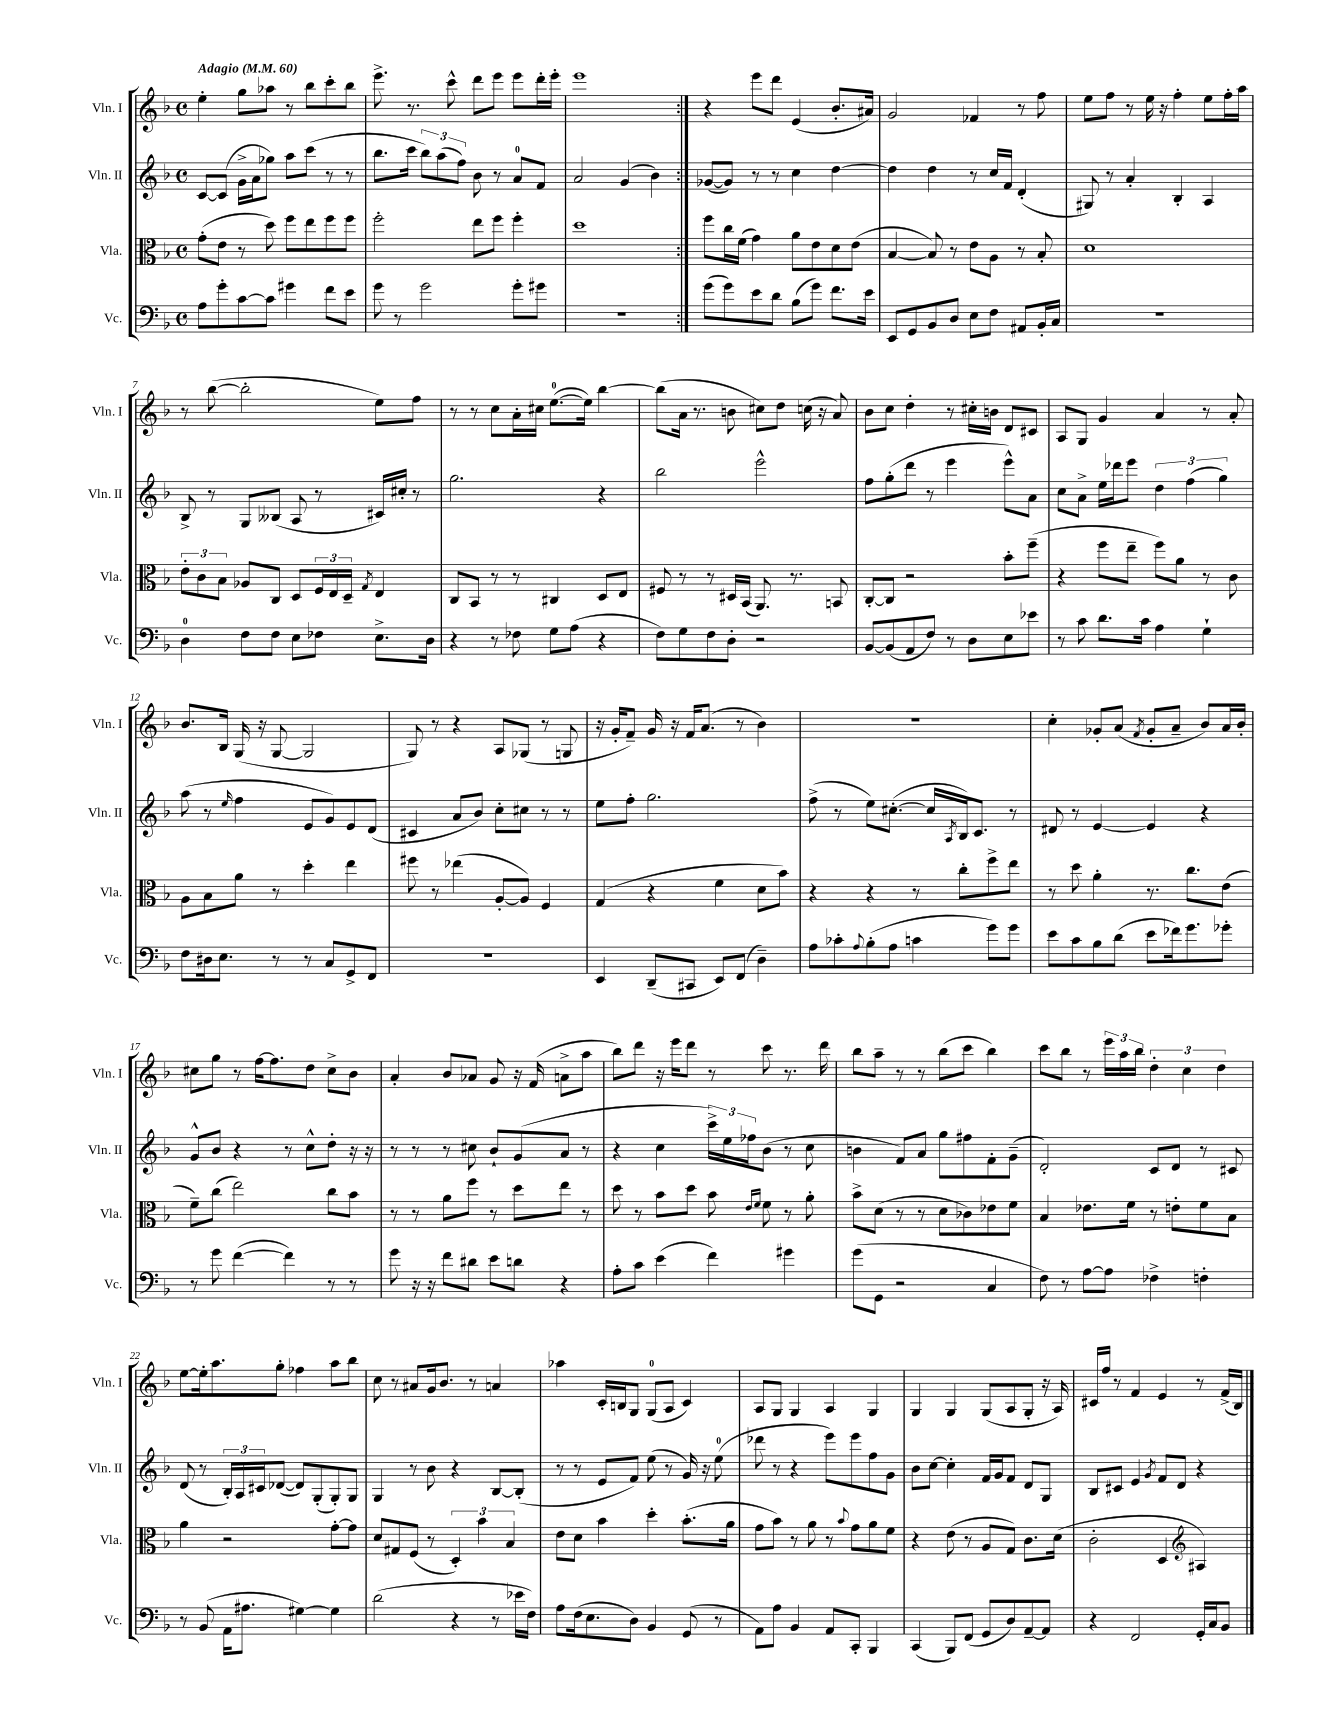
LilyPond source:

<<
\new StaffGroup <<
\new Staff = "s0" \with { instrumentName = "Vln. I" shortInstrumentName = "Vln. I" } {
    \clef treble \key f \major \defaultTimeSignature \time 4/4 \tempo "Adagio" 4 = 60
    \repeat volta 2 { e''4-. g''8 aes''8 r8 bes''8 c'''8-. bes''8 |
    e'''8.-> r8. c'''8-^ d'''8 e'''8 e'''8 d'''16-. e'''16-. |
    e'''1 | }
    r4 e'''8 d'''8 e'4( bes'8.-. ais'16) |
    g'2 fes'4 r8 f''8 |
    e''8 f''8 r8 e''16 r16 f''4-. e''8 f''16-. a''16 |
    r8 bes''8~( bes''2-. e''8) f''8 |
    r8 r8 c''8 a'16-. cis''16 e''8.-0~( e''16) bes''4~ |
    bes''8( a'16 r8. b'8 cis''8) d''8 c''16( r16 a'8) |
    bes'8 c''8 d''4-. r8 cis''16-. b'16 d'8 cis'8 |
    a8 g8 g'4 a'4 r8 a'8-. |
    bes'8. bes16 g16( r16 g8~ g2 |
    g8) r8 r4 a8 ges8( r8 g8 |
    r16 g'16-. f'8--) g'16 r16 f'16 a'8.( r8 bes'4) |
    R1 |
    c''4-. ges'8-. a'8( \acciaccatura { f'8 } ges'8-. a'8-- bes'8) a'16 bes'16-. |
    cis''8 g''8 r8 f''16~ f''8. d''8 cis''8-> bes'8 |
    a'4-. bes'8 aes'8 g'8 r16 f'16( a'8-> a''8 |
    bes''8) d'''8 r16 e'''16 d'''8 r8 c'''8 r8. d'''16 |
    bes''8 a''8-- r8 r8 bes''8( c'''8 bes''4) |
    c'''8 bes''8 r8 \tuplet 3/2 { e'''16 a''16 bes''16 } \tuplet 3/2 { d''4-. c''4 d''4 } |
    e''8~ e''16-. a''8. g''8-. fes''4 a''8 bes''8 |
    c''8 r8 ais'8 g'16 bes'8. r8 a'4 |
    aes''4 c'16-. b16 g8 g8-0( a8 c'4) |
    a8 g8 g4 a4 g4 |
    g4 g4 g8( a8 g8-. r16 a16) |
    cis'16 f''16 r8 f'4 e'4 r8 f'16->( bes16) \bar "|." |
}
\new Staff = "s1" \with { instrumentName = "Vln. II" shortInstrumentName = "Vln. II" } {
    \clef treble \key f \major \defaultTimeSignature \time 4/4
    \repeat volta 2 { c'8~ c'8( g'16-> a'16 ges''8) a''8 c'''8( r8 r8 |
    bes''8. c'''16 \tuplet 3/2 { bes''8) a''8( f''8) } bes'8 r8 a'8-0 f'8 |
    a'2 g'4( bes'4) | }
    ges'8~( ges'8) r8 r8 c''4 d''4~ |
    d''4 d''4 r8 c''16 f'16 d'4-.( |
    gis8) r8 a'4-. bes4-. a4 |
    bes8-> r8 g8 beses8( a8 r8 cis'16) cis''16-. r8 |
    g''2. r4 |
    bes''2 e'''2-^ |
    f''8 g''8-.( d'''8 r8 e'''4 e'''8-^) a'8 |
    c''8 a'8-> e''16 des'''16 e'''8 \tuplet 3/2 { d''4 f''4( g''4) } |
    a''8( r8 \grace { e''16 } f''4 e'8 g'8) e'8 d'8( |
    cis'4 a'8 bes'8) c''8-. cis''8 r8 r8 |
    e''8 f''8-. g''2. |
    f''8->( r8 e''8) cis''8.~-.( cis''16 \acciaccatura { a8 } bes16) c'8. r8 |
    dis'8 r8 e'4~ e'4 r4 |
    g'8-^ bes'8 r4 r8 c''8-^ d''8-. r16 r16 |
    r8 r8 r8 cis''8 bes'8-! g'8( a'8 r8 |
    r4 c''4 \tuplet 3/2 { c'''16->) e''16 fes''16 } bes'8( r8 c''8 |
    b'4 f'8) a'8 g''8 fis''8 f'8-. g'8--( |
    d'2-.) c'8 d'8 r8 cis'8 |
    d'8( r8 \tuplet 3/2 { bes16-.) a16 cis'16 } des'8~( des'8) g8-.( g8-.) g8 |
    g4 r8 bes'8 r4 bes8~ bes8-.( |
    r8 r8 e'8 f'8) e''8( r8 g'16) r16 e''8-0( |
    des'''8 r8 r4 e'''8) e'''8 f''8 g'8 |
    bes'8 c''8~ c''4-. f'16 g'16 f'8 d'8 g8 |
    bes8 cis'8 e'4 \acciaccatura { g'8 } f'8 d'8 r4 \bar "|." |
}
\new Staff = "s2" \with { instrumentName = "Vla." shortInstrumentName = "Vla." } {
    \clef alto \key f \major \defaultTimeSignature \time 4/4
    \repeat volta 2 { g'8-.( e'8 r8 d''8) f''8 e''8 f''8 f''8 |
    f''2-. e''8 f''8 f''4-. |
    d''1 | }
    f''8 c''16 f'16( g'4) a'8 e'8 d'8 e'8( |
    bes4~ bes8) r8 e'8 a8 r8 bes8-. |
    d'1 |
    \tuplet 3/2 { e'8-. c'8 bes8 } aes8 c8 d8 \tuplet 3/2 { f16 e16 d16-- } \acciaccatura { g8 } e4 |
    c8 bes,8 r8 r8 cis4 d8 e8 |
    fis8 r8 r8 dis16 bes,16( a,8.) r8. b,8 |
    c8~-. c8 r2 bes'8-. f''8--( |
    r4 f''8 e''8-- f''8) a'8 r8 c'8 |
    a8 bes8 a'8 r8 d''4-. e''4 |
    fis''8 r8 ees''4( a8~-. a8) f4 |
    g4( r4 f'4 d'8 bes'8) |
    r4 r4 r8 c''8-. f''8-> e''8 |
    r8 d''8 a'4-. r8. c''8. e'8( |
    f'8--) c''8( e''2) c''8 bes'8 |
    r8 r8 a'8 f''8 r8 d''8 e''8 r8 |
    d''8 r8 bes'8 d''8 bes'8 \grace { e'16 f'16 } f'8 r8 a'8-. |
    bes'8-> d'8( r8 r8 d'8 ces'8) ees'8 f'8 |
    bes4 ees'8. f'16 r8 e'8-. f'8 bes8 |
    a'4 r2 g'8~-. g'8 |
    d'8 gis8 f8( r8 \tuplet 3/2 { d4-.) bes'4 bes4 } |
    e'8 d'8 bes'4 d''4-. bes'8.-.( a'16 |
    g'8 bes'8) r8 a'8 r8 \appoggiatura { bes'8 } g'8 a'8 f'8 |
    r4 e'8( r8 a8 g8) c'8. d'16( |
    c'2-. d4 \clef treble ais4) \bar "|." |
}
\new Staff = "s3" \with { instrumentName = "Vc." shortInstrumentName = "Vc." } {
    \clef bass \key f \major \defaultTimeSignature \time 4/4
    \repeat volta 2 { a8 g'8-. c'8~ c'8 gis'4 f'8 e'8 |
    g'8 r8 g'2 g'8-. gis'8 |
    R1 | }
    g'8( g'8) e'8 d'8 bes8( g'8) f'8. e'16 |
    e,8 g,8 bes,8 d8 e8 f8 ais,8 bes,16-. c16 |
    R1 |
    d4-0 f8 f8 e8 fes8 e8.-> d16 |
    r4 r8 fes8 g8 a8( r4 |
    f8) g8 f8 d8-. r2 |
    bes,8~ bes,8( a,8 f8) r8 d8 e8 ees'8 |
    r8 c'8 d'8. c'16 a4 g4-! |
    f8 dis16 e8. r8 r8 c8 g,8-> f,8 |
    R1 |
    e,4 d,8--( cis,8 e,8) f,8( d4--) |
    a8 ces'8-. \appoggiatura { a8 } bes8-.( a8 c'4 g'8) g'8 |
    e'8 c'8 bes8 d'8( e'8 fes'16) g'8. ges'8-. |
    r8 g'8 f'4~( f'4) r8 r8 |
    g'8 r16 r16 f'8 dis'8 e'8 d'8 r4 |
    a8-. c'8 e'4( f'4) gis'4 |
    g'8( g,8 r2 c4 |
    f8) r8 a8~ a8 fes4-> f4-. |
    r8 bes,8( a,16 ais8. gis4~) gis4 |
    d'2( r4 r8 ees'16 f16) |
    a8 f16( e8. d8) bes,4 g,8( r8 |
    a,8) a8 bes,4 a,8 c,8-. bes,,4 |
    c,4( bes,,8) f,8( g,8 d8) a,8~-- a,8 |
    r4 f,2 g,16-. c16 bes,8 \bar "|." |
}
>>
>>
